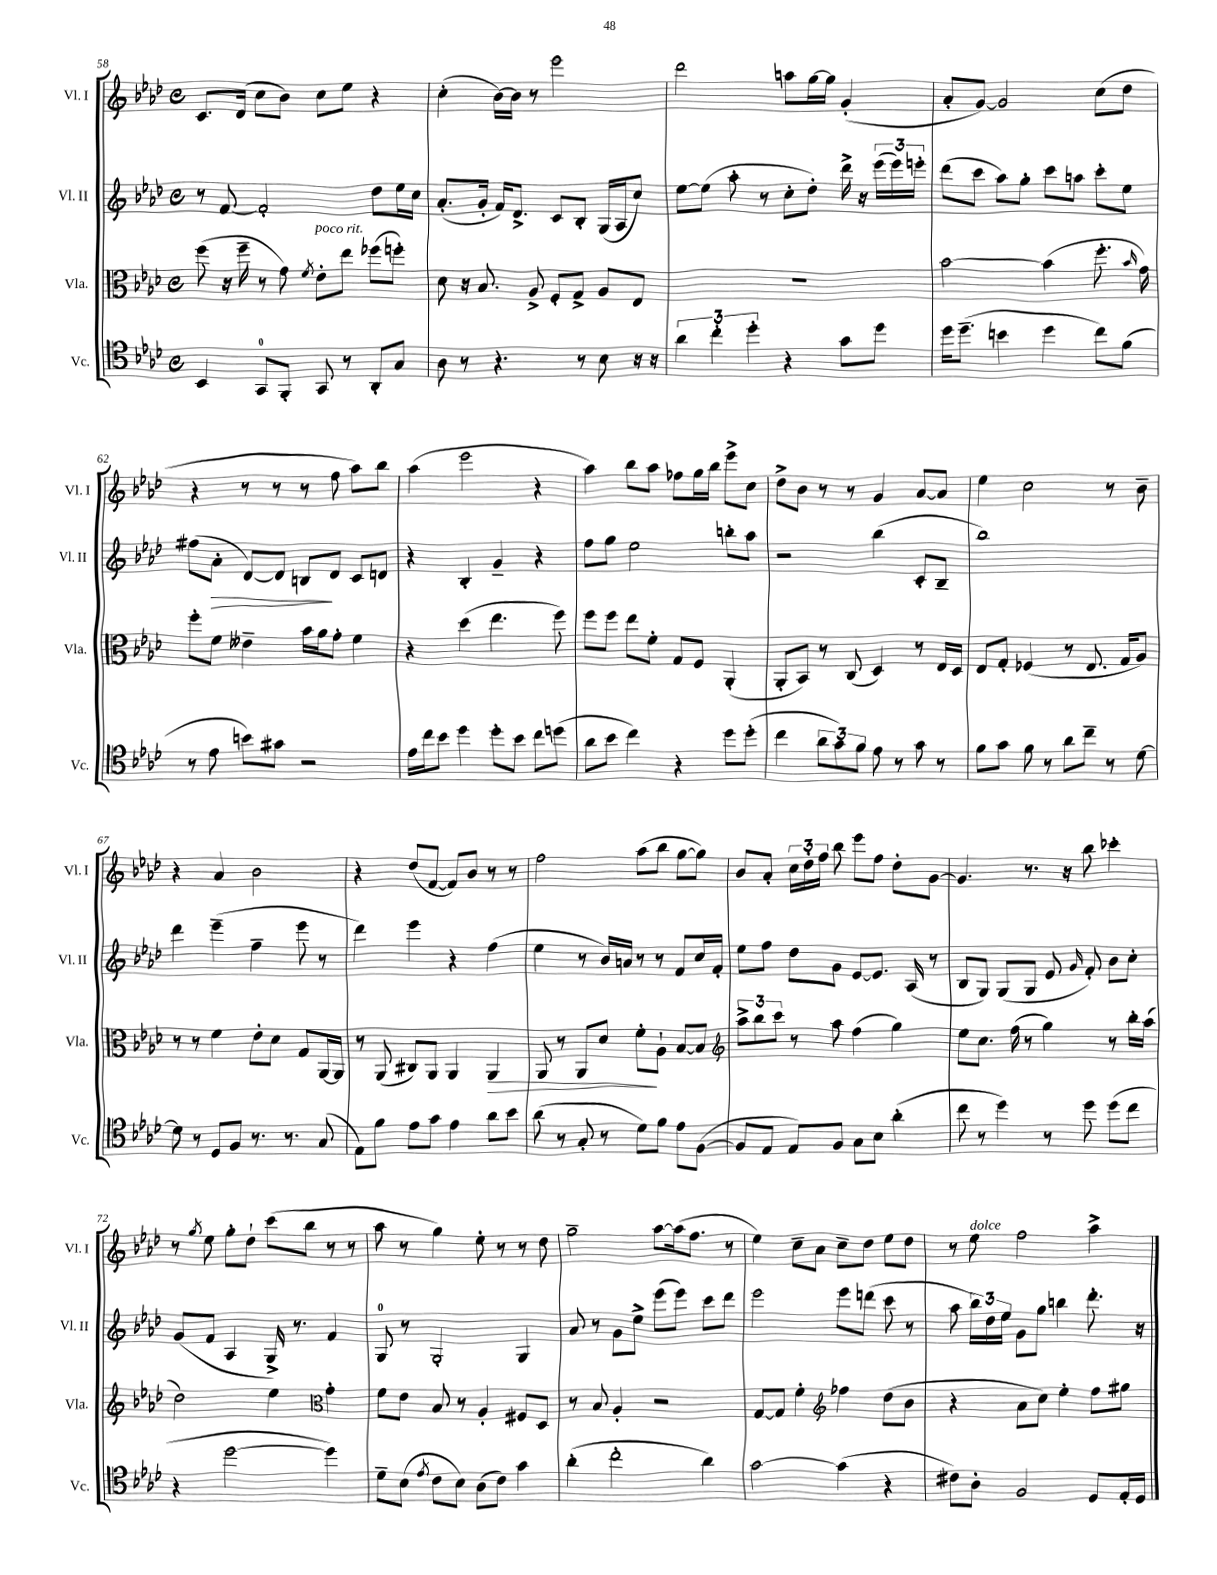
<<
\new StaffGroup <<
\new Staff = "s0" \with { instrumentName = "Vl. I" shortInstrumentName = "Vl. I" } {
    \clef treble \key aes \major \defaultTimeSignature \time 4/4
    \autoBeamOff c'8.[ des'16]( c''8[ bes'8]) c''8[ ees''8] r4 |
    c''4-.( bes'16[~) bes'16] r8 ees'''2 |
    des'''2 a''8[ g''16~ g''16] g'4-.( |
    aes'8[-. g'8]~) g'2 c''8[( des''8] |
    r4 r8 r8 r8 f''8 aes''8[) bes''8] |
    aes''4( ees'''2 r4 |
    aes''4) bes''8[ aes''8] fes''8[ g''16 bes''16] ees'''8[-> c''8] |
    des''8[-> bes'8] r8 r8 g'4 aes'8[~ aes'8] |
    ees''4 c''2 r8 bes'8-- |
    r4 aes'4 bes'2 |
    r4 des''8[( f'8]~ f'8[) bes'8] r8 r8 |
    f''2 aes''8[( bes''8] g''8[~ g''8]) |
    bes'8[ aes'8]-. \tuplet 3/2 { c''16[ des''16-. f''16] } bes''8 ees'''8[ f''8] des''8[-. g'8]~ |
    g'4. r8. r16 bes''8 ces'''4-. |
    r8 \acciaccatura { g''8 } ees''8 g''8[-. des''8]-! c'''8[( bes''8] r8 r8 |
    aes''8 r8 g''4) ees''8-. r8 r8 des''8 |
    g''2-- aes''8[~ aes''16( f''8.] r8 |
    ees''4) c''8[-- aes'8] c''8[-- des''8] ees''8[ des''8] |
    r8 ees''8^\markup { \italic "dolce" } f''2 aes''4-> \bar "|." |
}
\new Staff = "s1" \with { instrumentName = "Vl. II" shortInstrumentName = "Vl. II" } {
    \clef treble \key aes \major \defaultTimeSignature \time 4/4
    \autoBeamOff r8 f'8~ f'2-. des''8[ ees''16 c''16] |
    aes'8.[-.( g'16]-. f'16[) des'8.]-> c'8[ bes8]-. g16[( aes16 c''8]) |
    ees''8[~ ees''8]( aes''8-. r8 c''8[-. des''8]-.) des'''16-> r16 \tuplet 3/2 { ees'''16[( ees'''16) e'''16]-. } |
    des'''8[( c'''8] aes''8[) g''8]-. c'''8[ a''8] c'''8[-. ees''8] |
    fis''8[( aes'8]-.\> des'8[~) des'8] b8[\! des'8] c'8[ d'8] |
    r4 bes4-. g'4-- r4 |
    f''8[ g''8] ees''2 b''8[-. aes''8] |
    r2 bes''4( c'8[-. bes8]-- |
    bes''1) |
    des'''4 ees'''4--( f''4-- ees'''8 r8 |
    des'''4) ees'''4 r4 f''4( |
    ees''4 r8 bes'16[) a'16] r8 r8 f'8[ c''16 f'16]-. |
    ees''8[ f''8] des''8[ g'8] ees'8[~ ees'8.] aes16( r8 |
    bes8[ g8]) g8[( g8] ees'8 \grace { g'16 } f'8-.) bes'8[ c''8]-. |
    g'8[( f'8] aes4 g16->) r8. f'4 |
    g8-0 r8 g2-. g4 |
    aes'8 r8 g'8[ ees''8]-> ees'''8[( ees'''8]) c'''8[ des'''8] |
    ees'''2 ees'''8[ d'''8]( c'''8 r8 |
    aes''8 \tuplet 3/2 { bes''16[) des''16 ees''16] } g'8[ g''8] b''4 des'''8.-. r16 \bar "|." |
}
\new Staff = "s2" \with { instrumentName = "Vla." shortInstrumentName = "Vla." } {
    \clef alto \key aes \major \defaultTimeSignature \time 4/4
    \autoBeamOff f''8( r16 f''16-- r8 g'8) \acciaccatura { f'8 } ees'8[-.^\markup { \italic "poco rit." } ees''8] fes''8[( f''8]-.) |
    des'8 r16 bes8. aes8-> f8[-. g8]-> aes8[ ees8] |
    R1 |
    bes'2~ bes'4( f''8.-. \grace { bes'16 } g'16) |
    f''8[-. f'8] eeses'4-- bes'16[ aes'16 g'8]-. f'4 |
    r4 des''4( ees''4. f''8) |
    f''8[ f''8] ees''8[ f'8]-. g8[ f8] aes,4-.( |
    aes,8[-. bes,8]) r8 c8( des4) r8 ees16[ des16] |
    ees8[ g8]-. fes4( r8 ees8. g16[ aes8]) |
    r8 r8 f'4 ees'8[-. des'8] g8[ aes,16~ aes,16] |
    r8 aes,8( cis8[) aes,8] aes,4 aes,4\> |
    aes,8 r8 aes,8[ des'8] f'8[-.\! aes8]-! bes8[~ bes8] |
    \clef treble \tuplet 3/2 { aes''8[-> bes''8 c'''8] } r8 aes''8 f''4( g''4) |
    ees''8[ c''8.] f''16( r8 g''4) r8 bes''16[-. aes''16]( |
    des''2) ees''4 \clef alto g'4-. |
    f'8[ ees'8] bes8 r8 aes4-. fis8[ des8] |
    r8 bes8 aes4-. r2 |
    g8[~ g8] f'4-. \clef treble fes''4 des''8[( bes'8] |
    r4 aes'8[ c''8]) ees''4-. f''8[ gis''8] \bar "|." |
}
\new Staff = "s3" \with { instrumentName = "Vc." shortInstrumentName = "Vc." } {
    \clef tenor \key aes \major \defaultTimeSignature \time 4/4
    \autoBeamOff bes,4 g,8[-0 f,8]-. g,8 r8 aes,8[-. g8] |
    aes8 r8 r4. r8 bes8 r16 r16 |
    \tuplet 3/2 { aes'4 c''4-. des''4-. } r4 g'8[ des''8] |
    des''16[ des''8.]--( b'4 des''4 c''8[) f'8]( |
    r8 ees'8 b'8[) gis'8] r2 |
    ees'16[ c''16 bes'8] des''4 des''8[-. bes'8] c''8[ d''8]( |
    aes'8[ bes'8] c''4) r4 des''8[ des''8]-.( |
    c''4 \tuplet 3/2 { aes'8[ g'8) f'8] } ees'8 r8 g'8 r8 |
    f'8[ g'8] f'8 r8 aes'8[ c''8]-- r8 des'8~ |
    des'8 r8 des8[ f8] r8. r8. g8( |
    ees8[) f'8] ees'8[ g'8] ees'4 aes'8[ bes'8] |
    aes'8( r8 g8-. r8 des'8[) f'8] ees'8[ f8]~( |
    f8[ ees8] ees8[) f8] g8[ bes8] aes'4-.( |
    c''8 r8 des''4) r8 des''8 des''8[( c''8] |
    r4 des''2~ des''4) |
    des'8[-- bes8]( \acciaccatura { ees'8 } c'8[ bes8]) aes8[( c'8]) g'4 |
    aes'4-.( c''2-. aes'4) |
    g'2~ g'4( r4 |
    cis'8[) aes8]-. f2 des8[ ees16-. des16] \bar "|." |
}
>>
>>
\layout { \context { \Score currentBarNumber = #58 } }
